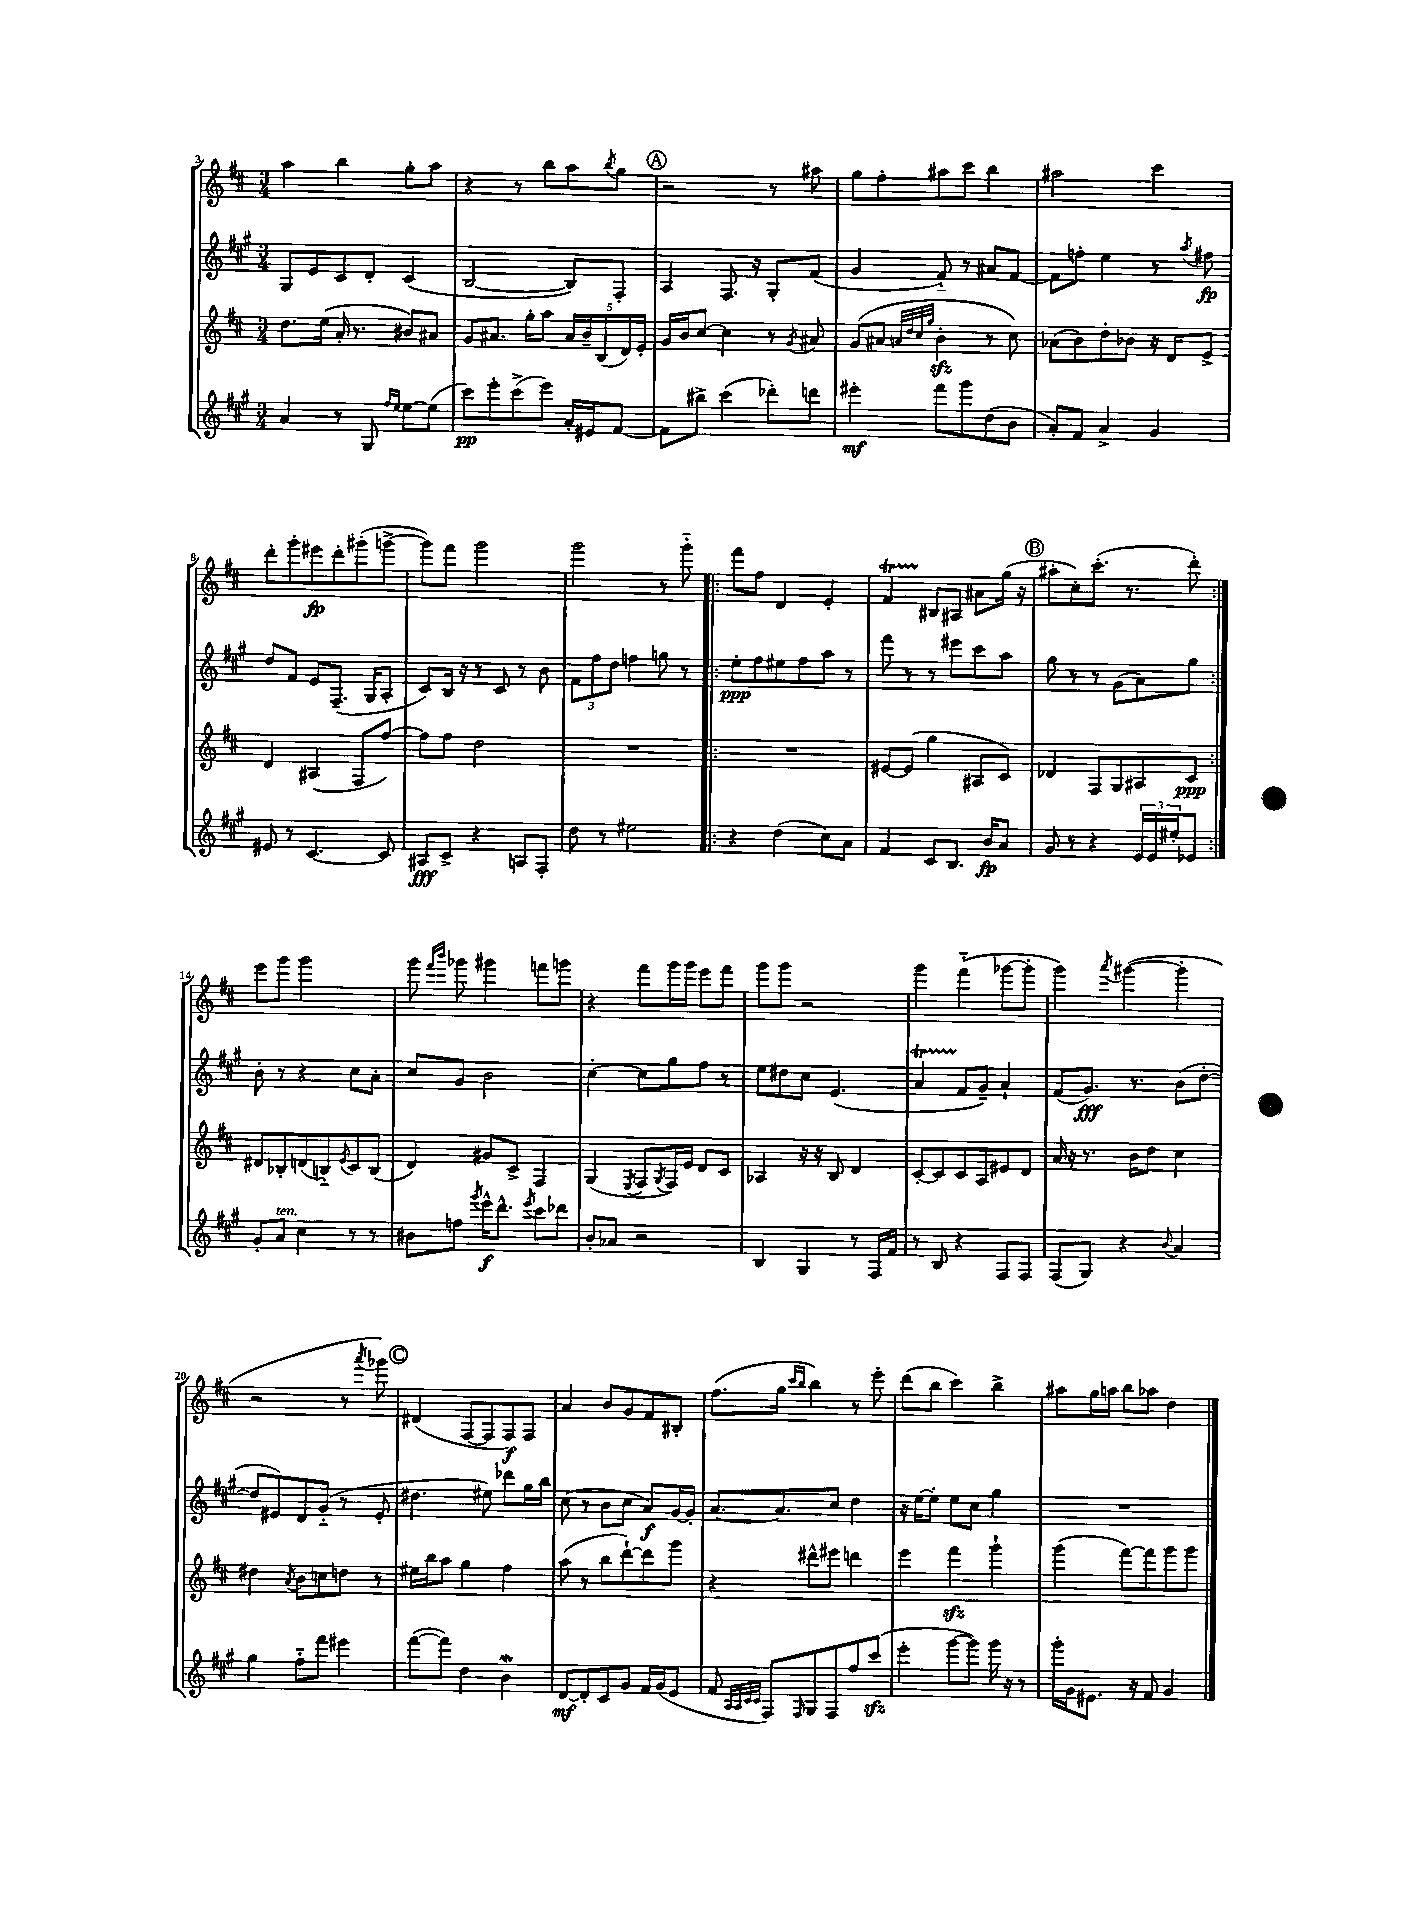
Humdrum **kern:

**kern	**dynam	**kern	**dynam	**kern	**dynam	**kern	**dynam
*part4	*part4	*part3	*part3	*part2	*part2	*part1	*part1
*staff4	*staff4	*staff3	*staff3	*staff2	*staff2	*staff1	*staff1
*clefG2	*	*clefG2	*	*clefG2	*	*clefG2	*
*k[f#c#g#]	*	*k[f#c#]	*	*k[f#c#g#]	*	*k[f#c#]	*
*M3/4	*	*M3/4	*	*M3/4	*	*M3/4	*
=3	=3	=3	=3	=3	=3	=3	=3
4a/	.	8.dd\L	.	8G#/L	.	4aa\	.
.	.	.	.	8e/	.	.	.
.	.	(16ee\Jk	.	.	.	.	.
8r	.	16a'/	.	8c#/	.	4bb\	.
.	.	8.r	.	.	.	.	.
8G#/	.	.	.	8d'/J	.	.	.
16qqff#/LL	.	.	.	.	.	.	.
16qqee/JJ	.	.	.	.	.	.	.
[8ee\L	.	8b#X/L)	.	(4c#/	.	8gg'\L	.
(8ee\J]	.	8a#X/J	.	.	.	8aa\J	.
=4	=4	=4	=4	=4	=4	=4	=4
8ccc#\L)	pp	8g/L	.	[2B/	.	4r	.
8eee'\	.	8.a#X/J	.	.	.	.	.
(8ccc#^\	.	.	.	.	.	8r	.
.	.	16gg'\KL	.	.	.	.	.
8eee\J)	.	8aa\J	.	.	.	8bb\L	.
16a'/LL	.	20a#/LL	.	8B/L])	.	8aa\	.
.	.	20b~/	.	.	.	.	.
16e#X/J	.	.	.	.	.	.	.
.	.	(20B/	.	.	.	.	.
.	.	.	.	.	.	8qbb/	.
[8f#/J	.	.	.	8F#'/J	.	8gg\J	.
.	.	20d/)	.	.	.	.	.
.	.	20e'/JJ	.	.	.	.	.
!!LO:REH:place=s1:t=A
=5	=5	=5	=5	=5	=5	=5	=5
8f#\L]	.	16g/LL	.	4A/	.	2r	.
.	.	16b/J	.	.	.	.	.
8bb#X^\J	.	[8cc#/J	.	.	.	.	.
(4ccc#\	.	4cc#\]	.	8.F#/	.	.	.
.	.	.	.	16r	.	.	.
8ddd-X'\L)	.	8r	.	8G#'/L	.	8r	.
.	.	8qg/	.	.	.	.	.
8dddn\J	.	8a#X/	.	(8f#/J	.	8aa#X\	.
=6	=6	=6	=6	=6	=6	=6	=6
4eee#X'\	mf	(8g/L	.	4g#/	.	8gg\L	.
.	.	8a#X/J	.	.	.	8ff#'\	.
.	.	32qqan/LLL	.	.	.	.	.
.	.	32qqdd/	.	.	.	.	.
.	.	32qqcc#/	.	.	.	.	.
.	.	32qqgg/JJJ	.	.	.	.	.
8fff#\L	.	4bzz'\	.	8f#/)	.	8aa#X\	.
8ggg#\	.	.	.	8r	.	8ccc#\J	.
(8dd\	.	8r	.	8a#X/L	.	4bb\	.
8b\J	.	8cc#\)	.	[8f#/J	.	.	.
=7	=7	=7	=7	=7	=7	=7	=7
8a'/L)	.	(8a-X\L	.	8f#\L]	.	2aa#X\	.
8f#/J	.	8b\)	.	8ffn'\J	.	.	.
4a^/	.	8dd'\	.	4ee\	.	.	.
.	.	8b-X\J	.	.	.	.	.
4g#/	.	16r	.	8r	.	4ccc#\	.
.	.	16d/KL	.	.	.	.	.
.	.	.	.	8qaa/	.	.	.
.	.	8e^/J	.	8ff#X\	fp	.	.
!!LO:LB:g=z
=8	=8	=8	=8	=8	=8	=8	=8
8e#X/	.	4d/	.	8dd/L	.	8ddd'\L	.
8r	.	.	.	8f#/J	.	8ggg'\	.
[4.c#/	.	(4A#X/	.	8e/L	.	8eee#X\	fp
.	.	.	.	(8.F#~/J	.	8ddd'\	.
.	.	8F#/L	.	.	.	(8ggg#X'\	.
.	.	.	.	16G#/KL	.	.	.
8c#/]	.	[8ff#/J)	.	8A'/J	.	[8gggn^\J	.
=9	=9	=9	=9	=9	=9	=9	=9
8A#X/L	fff	8ff#\L]	.	8c#/L)	.	8ggg\L])	.
8c#^/J	.	8ff#\J	.	16B/Jk	.	8fff#\J	.
.	.	.	.	16r	.	.	.
4r	.	2dd\	.	8r	.	2ggg\	.
.	.	.	.	8c#/	.	.	.
8An/L	.	.	.	8r	.	.	.
8F#'/J	.	.	.	8b\	.	.	.
=10	=10	=10	=10	=10	=10	=10	=10
8dd\	.	2.r	.	12f#\L	.	2ggg\	.
.	.	.	.	12ff#\	.	.	.
8r	.	.	.	.	.	.	.
.	.	.	.	12dd\J	.	.	.
2ee#X\	.	.	.	4ffn\	.	.	.
.	.	.	.	8ggn\	.	8r	.
.	.	.	.	8r	.	8ggg\	.
=11!|:	=11!|:	=11!|:	=11!|:	=11!|:	=11!|:	=11!|:	=11!|:
4r	.	2.r	.	8ee'\L	ppp	8fff#\L	.
.	.	.	.	8ff#\	.	8ff#\J	.
(4dd\	.	.	.	8ee#X\	.	4d/	.
.	.	.	.	8ff#\	.	.	.
8cc#\L)	.	.	.	8aa\J	.	4e'/	.
8a\J	.	.	.	8r	.	.	.
=12	=12	=12	=12	=12	=12	=12	=12
4f#/	.	[8e#X/L	.	8fff#\	.	4f#t/	.
.	.	(8e#/J]	.	8r	.	.	.
8c#/L	.	4gg\	.	8r	.	8B#X/L	.
8.B/J	.	.	.	8eee#X\L	.	8A#X/J	.
.	.	8A#X/L	.	8ccc#\	.	8a#X\L	.
16b/KL	fp	.	.	.	.	.	.
8a/J	.	8c#/J)	.	8aa\J	.	(16gg\Jk	.
.	.	.	.	.	.	16r	.
!!LO:REH:place=s1:t=B
=13	=13	=13	=13	=13	=13	=13	=13
8g#/	.	4d-X/	.	8gg#\	.	8aa#X'\L	.
8r	.	.	.	8r	.	8cc#'\)	.
4r	.	8F#/L	.	8r	.	(8.ccc#'\J	.
.	.	8G/	.	(8g#\L	.	.	.
.	.	.	.	.	.	8.r	.
24e/LL	.	8A#X/	.	8a\)	.	.	.
24e/	.	.	.	.	.	.	.
24ee#X'/J	.	.	.	.	.	.	.
8e-X/J	.	8c#/J	ppp	8gg#\J	.	8ddd'\)	.
!!LO:LB:g=z
=14:|!	=14:|!	=14:|!	=14:|!	=14:|!	=14:|!	=14:|!	=14:|!
8g#'/L	.	8d#X/L	.	8b'\	.	8eee\L	.
!LO:TX:a:i:t=ten.	!	!	!	!	!	!	!
8a/J	.	8B-X'/	.	8r	.	8ggg\J	.
4cc#\	.	(8dn/	.	4r	.	2ggg\	.
.	.	8Bn/)	.	.	.	.	.
.	.	8qe/	.	.	.	.	.
8r	.	8c#/	.	8cc#\L	.	.	.
8r	.	(8B/J	.	8a'\J	.	.	.
=15	=15	=15	=15	=15	=15	=15	=15
8b#X\L	.	4d/)	.	8cc#/L	.	8ggg\	.
.	.	.	.	.	.	16qqfff#/LL	.
.	.	.	.	.	.	16qqbbb/JJ	.
8ffn\J	.	.	.	8g#/J	.	8ggg-X\	.
8qggg#/	.	.	.	.	.	.	.
16eee^^\KL	f	8g#X/L	.	2b\	.	4ggg#X\	.
8.ddd^^\J	.	.	.	.	.	.	.
.	.	8c#^/J	.	.	.	.	.
8qeee/	.	.	.	.	.	.	.
8ccc#\L	.	4F#/	.	.	.	8fffn\L	.
8ddd-X\J	.	.	.	.	.	8gggn\J	.
=16	=16	=16	=16	=16	=16	=16	=16
8b'/L	.	(4G/	.	[4cc#'\	.	4r	.
8a-X/J	.	.	.	.	.	.	.
.	.	8qE/	.	.	.	.	.
2r	.	8F#/L	.	8cc#\L]	.	8fff#\L	.
.	.	8qG/	.	.	.	.	.
.	.	16F#/L)	.	8gg#\	.	16ggg\L	.
.	.	16e/JJ	.	.	.	16ggg\JJ	.
.	.	8d/L	.	8ff#\J	.	8eee\L	.
.	.	8c#/J	.	8r	.	8fff#\J	.
=17	=17	=17	=17	=17	=17	=17	=17
4B/	.	4A-X/	.	8ee\L	.	8ggg\L	.
.	.	.	.	8dd#X\	.	8ggg\J	.
4G#/	.	16r	.	8cc#\J	.	2r	.
.	.	16r	.	.	.	.	.
.	.	8B/	.	(4.e/	.	.	.
8r	.	4d/	.	.	.	.	.
16F#/LL	.	.	.	.	.	.	.
16f#/JJ	.	.	.	.	.	.	.
=18	=18	=18	=18	=18	=18	=18	=18
8r	.	[8c#'/L	.	4aT/	.	4ggg\	.
8B/	.	8c#/]	.	.	.	.	.
4r	.	8c#/	.	8f#/L	.	(4fff#\	.
.	.	8A/	.	8g#~/J)	.	.	.
8F#/L	.	8e#X/	.	4a`/	.	[8ggg-X\L	.
8F#/J	.	8d/J	.	.	.	8ggg-'\J]	.
=19	=19	=19	=19	=19	=19	=19	=19
(8F#/L	.	16a/	.	(8f#/L	.	4ggg\)	.
.	.	16r	.	.	.	.	.
8G#/J)	.	8.r	.	8.g#/J)	fff	.	.
.	.	.	.	.	.	8qaaa/	.
4r	.	.	.	.	.	([4ggg#X\	.
.	.	16b\KL	.	8.r	.	.	.
.	.	8dd\J	.	.	.	.	.
8qqb/	.	.	.	.	.	.	.
4a/	.	4cc#\	.	(8b\L	.	4ggg#'\]	.
.	.	.	.	[8dd'\J	.	.	.
!!LO:LB:g=z
=20	=20	=20	=20	=20	=20	=20	=20
4gg#\	.	4dd#X\	.	8dd/L]	.	2r	.
.	.	.	.	8e#X/)	.	.	.
.	.	8qa/	.	.	.	.	.
8ff#\L	.	8b\L	.	8d/	.	.	.
8fff#\J	.	8ccn\	.	(8g#/J	.	.	.
4eee#X\	.	8ddn\J	.	8r	.	8r	.
.	.	.	.	.	.	8qaaa/	.
.	.	8r	.	8e#'/	.	8ggg-X\)	.
!!LO:REH:place=s1:t=C
=21	=21	=21	=21	=21	=21	=21	=21
([8fff#\L	.	16ee#X\LL	.	4.dd#X\	.	(4d#X/	.
.	.	16bb\J	.	.	.	.	.
8fff#\J])	.	8aa\J	.	.	.	.	.
4dd\	.	4gg\	.	.	.	[8F#/L	.
.	.	.	.	8ee#X\)	.	8F#/]	.
4bW\	.	4ff#\	.	8ddd-X\L	.	8F#/)	f
.	.	.	.	16gg#\L	.	8F#/J	.
.	.	.	.	16bb\JJ	.	.	.
=22	=22	=22	=22	=22	=22	=22	=22
[8d/L	mf	(8aa\	.	(8cc#\	.	4a/	.
8d'/]	.	8r	.	8r	.	.	.
8c#/	.	8bb\L	.	8b\L	.	8b/L	.
8g#/J	.	[8ddd`\)	.	8cc#\J	.	8g/	.
16f#/LL	.	8ddd\]	.	8a/L)	f	8f#/	.
(16g#/J	.	.	.	.	.	.	.
8e/J	.	8ggg\J	.	[16g#/L	.	8B#X'/J	.
.	.	.	.	16g#'/JJ]	.	.	.
=23	=23	=23	=23	=23	=23	=23	=23
8f#/	.	4r	.	[8.a/L	.	(8.ff#\L	.
32qqA/LLL	.	.	.	.	.	.	.
32qqA/	.	.	.	.	.	.	.
32qqc#/	.	.	.	.	.	.	.
32qqc#/JJJ	.	.	.	.	.	.	.
8F#/L)	.	.	.	.	.	.	.
.	.	.	.	8.a/]	.	16gg\Jk	.
.	.	.	.	.	.	16qqccc#/LL	.
16qqF#/	.	.	.	.	.	16qqbb/JJ	.
8G#/	.	8ddd#X^^\L	.	.	.	4bb\)	.
8F#/	.	8eee#X\J	.	8cc#/J	.	.	.
8ff#/	.	4dddn\	.	4dd\	.	8r	.
(8ccc#zz/J	.	.	.	.	.	8eee'\	.
=24	=24	=24	=24	=24	=24	=24	=24
4eee'\	.	4eee\	.	16r	.	(8ddd\L	.
.	.	.	.	[16ee\KL	.	.	.
.	.	.	.	8ee'\J]	.	8bb\J	.
[8ggg#\L	.	4fff#zz\	.	8ee\L	.	4ccc#\)	.
8ggg#\J])	.	.	.	8cc#\J	.	.	.
16ggg#\	.	4ggg`\	.	4gg#\	.	4bb^\	.
16r	.	.	.	.	.	.	.
8r	.	.	.	.	.	.	.
=25	=25	=25	=25	=25	=25	=25	=25
16ggg#'\LL	.	(4ggg\	.	2.r	.	8aa#X\L	.
16g#\J	.	.	.	.	.	.	.
8.e#X\J	.	.	.	.	.	16gg\L	.
.	.	.	.	.	.	16aan\JJ	.
.	.	[8fff#\L)	.	.	.	8bb\L	.
16r	.	.	.	.	.	.	.
8f#/	.	8fff#\]	.	.	.	8aa-X\J	.
4g#/	.	8ggg\	.	.	.	4dd\	.
.	.	8ggg\J	.	.	.	.	.
==	==	==	==	==	==	==	==
*-	*-	*-	*-	*-	*-	*-	*-
